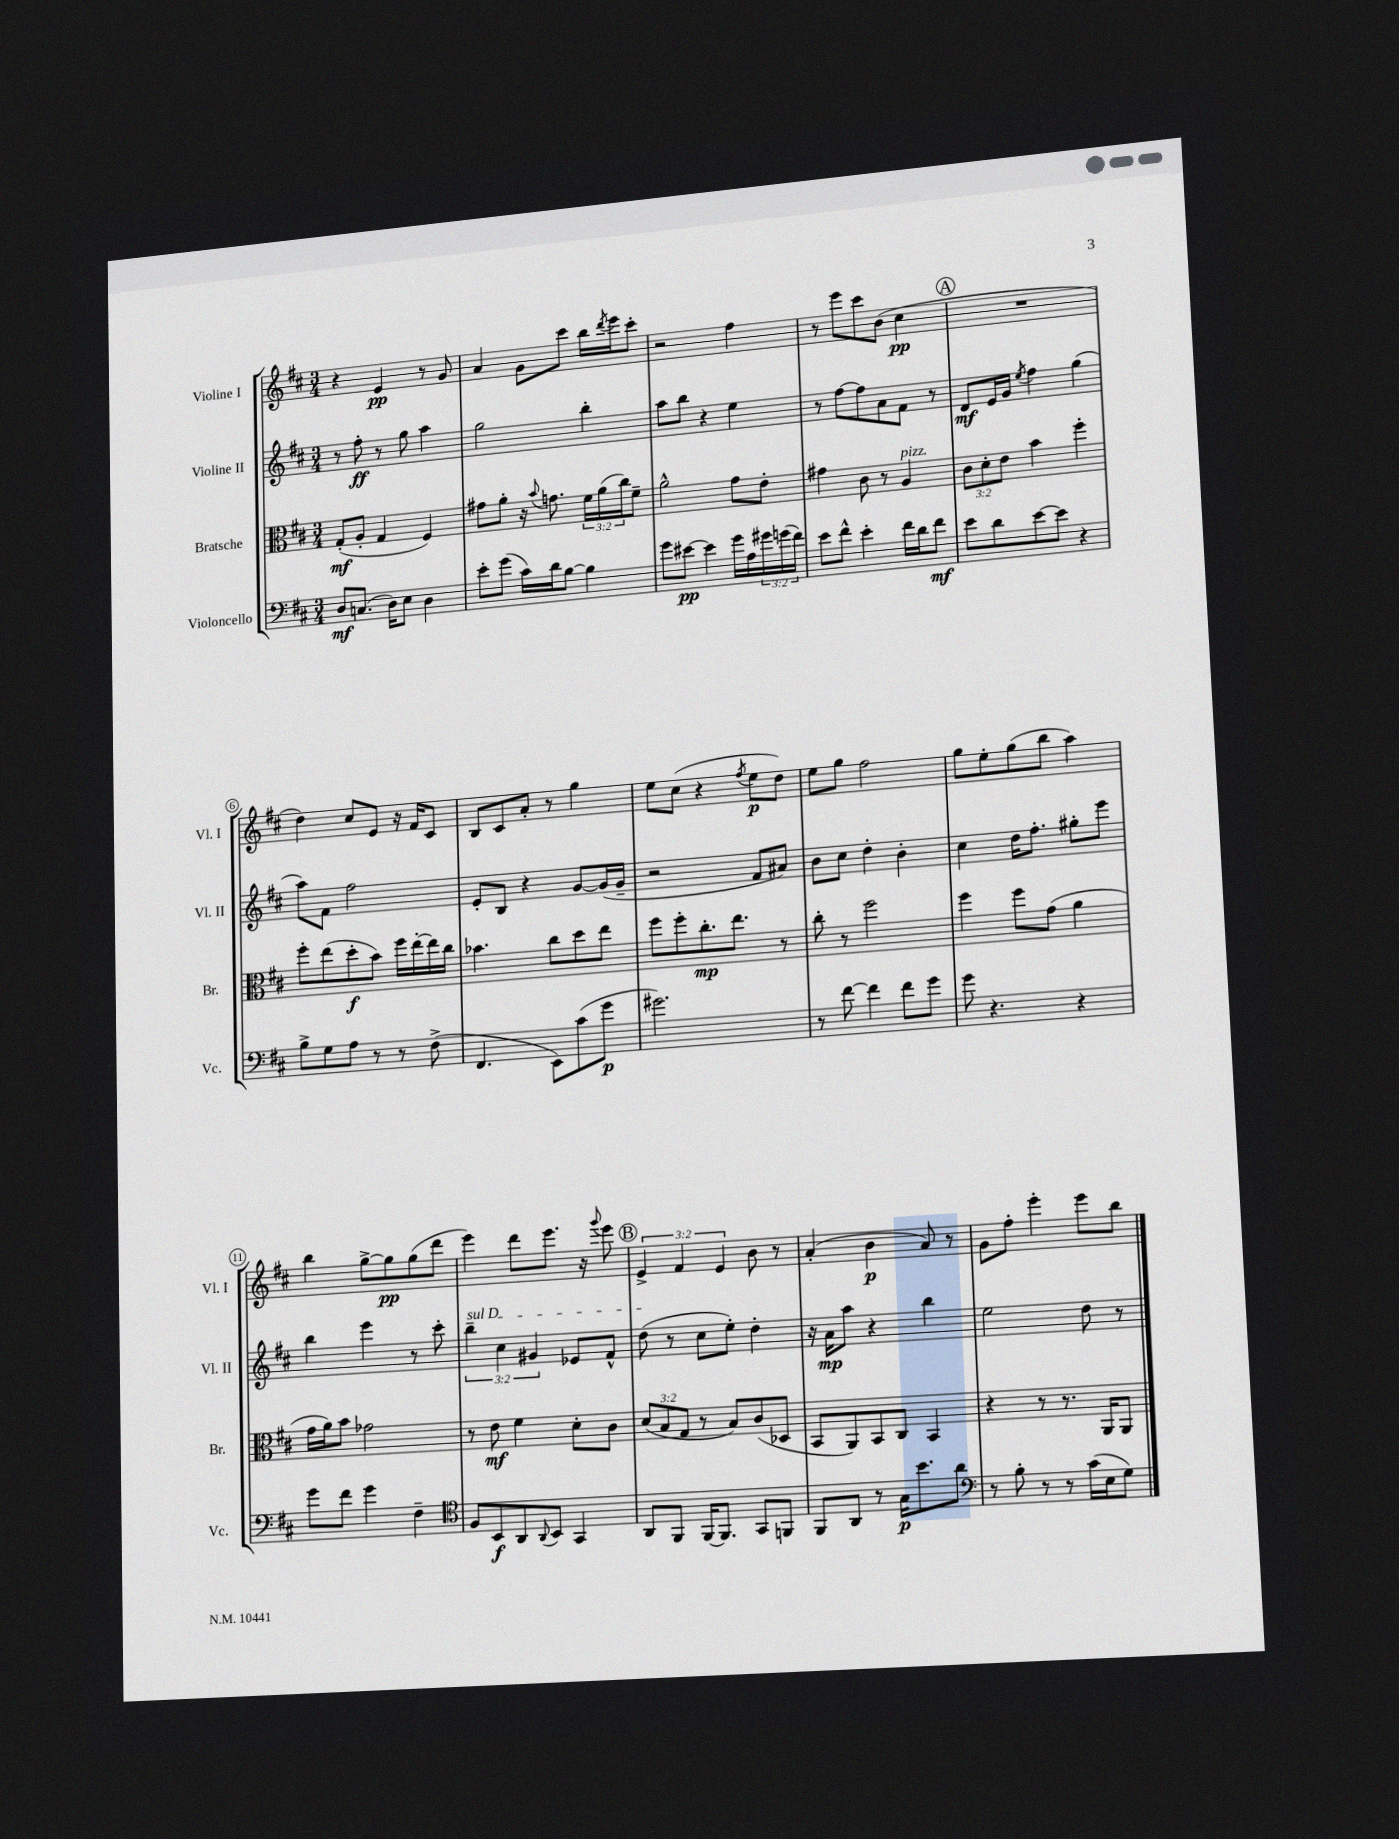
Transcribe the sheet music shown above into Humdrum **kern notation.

**kern	**dynam	**kern	**dynam	**kern	**dynam	**kern	**dynam
*part4	*part4	*part3	*part3	*part2	*part2	*part1	*part1
*staff4	*staff4	*staff3	*staff3	*staff2	*staff2	*staff1	*staff1
*I"Violoncello	*	*I"Bratsche	*	*I"Violine II	*	*I"Violine I	*
*I'Vc.	*	*I'Br.	*	*I'Vl. II	*	*I'Vl. I	*
*clefF4	*	*clefC3	*	*clefG2	*	*clefG2	*
*k[f#c#]	*	*k[f#c#]	*	*k[f#c#]	*	*k[f#c#]	*
*M3/4	*	*M3/4	*	*M3/4	*	*M3/4	*
=1	=1	=1	=1	=1	=1	=1	=1
8D/L	mf	(8G'/L	mf	8r	.	4r	.
(8.Cn/J	.	8A'/J	.	8ff#'\	ff	.	.
.	.	4G/	.	8r	.	4e/	pp
16D\KL)	.	.	.	.	.	.	.
8E\J	.	.	.	8gg\	.	.	.
4D\	.	4F#/)	.	4aa\	.	8r	.
.	.	.	.	.	.	8g/	.
=2	=2	=2	=2	=2	=2	=2	=2
8e'\L	.	8g#X\L	.	2gg\	.	4a/	.
(8g\J	.	8a'\J	.	.	.	.	.
16c#\LL)	.	16r	.	.	.	8g\L	.
.	.	8qqb/	.	.	.	.	.
16d\J	.	8.gn\	.	.	.	.	.
[8B\J	.	.	.	.	.	8ccc#\J	.
4B\]	.	24f#\LL	.	4bb'\	.	16bb\LL	.
.	.	(24a\	.	.	.	.	.
.	.	.	.	.	.	8qddd/	.
.	.	.	.	.	.	16eee\J	.
.	.	24cc#\J)	.	.	.	.	.
.	.	8f#~\J	.	.	.	8ccc#'\J	.
=3	=3	=3	=3	=3	=3	=3	=3
8g\L	.	2a^^\	.	8aa\L	.	2r	.
[8e#X\J	pp	.	.	8bb\J	.	.	.
4e#\]	.	.	.	4r	.	.	.
16g\LL	.	8g\L	.	4ee\	.	4ff#\	.
16A\	.	.	.	.	.	.	.
24g#X\	.	8e'\J	.	.	.	.	.
(24gn\	.	.	.	.	.	.	.
24f#\JJ)	.	.	.	.	.	.	.
=4	=4	=4	=4	=4	=4	=4	=4
8e\L	.	4g#X\	.	8r	.	8r	.
8f#^^\J	.	.	.	[8ff#\L	.	8eee\L	.
4e'\	.	8c#\	.	8ff#\]	.	8ccc#\	.
.	.	8r	.	8a\	.	(8b\J	.
!	!	!LO:TX:a:i:t=pizz.	!	!	!	!	!
16f#\LL	.	4A/	.	8f#\J	.	4cc#\	pp
16d\J	.	.	.	.	.	.	.
8f#\J	mf	.	.	8r	.	.	.
!!LO:REH:place=s1:t=A
=5	=5	=5	=5	=5	=5	=5	=5
8e\L	.	12c#\L	.	8d/L	mf	2.r	.
.	.	12d'\	.	.	.	.	.
8d\	.	.	.	16e/L	.	.	.
.	.	12e\J	.	.	.	.	.
.	.	.	.	16g/JJ	.	.	.
.	.	.	.	8qee/	.	.	.
[8e\	.	4b\	.	4ff#\	.	.	.
8e\J]	.	.	.	.	.	.	.
4r	.	4ff#'\	.	(4gg\	.	.	.
!!LO:LB:g=z
=6	=6	=6	=6	=6	=6	=6	=6
8B^\L	.	8ff#'\L	.	8aa\L)	.	4dd\)	.
8G\	.	(8ee\	.	8f#\J	.	.	.
8A\J	.	8dd'\	f	2ff#\	.	8cc#/L	.
8r	.	8b\J)	.	.	.	8e/J	.
8r	.	16ff#\LL	.	.	.	16r	.
.	.	[16ee'\	.	.	.	16f#/KL	.
(8F#^\	.	16ee\]	.	.	.	8c#/J	.
.	.	16cc#\JJ	.	.	.	.	.
=7	=7	=7	=7	=7	=7	=7	=7
4.FF#/	.	4.b-X\	.	8e'/L	.	8B/L	.
.	.	.	.	8B/J	.	8c#/	.
.	.	.	.	4r	.	8a'/J	.
8EE\L)	.	8cc#\L	.	.	.	8r	.
(8c#\	.	8dd\	.	[8g/L	.	4gg\	.
8g\J	p	8ee\J	.	(16g/L]	.	.	.
.	.	.	.	16g~/JJ	.	.	.
=8	=8	=8	=8	=8	=8	=8	=8
2.g#X\)	.	8ff#\L	.	2r	.	8ee\L	.
.	.	8ff#'\	.	.	.	(8cc#\J	.
.	.	8.cc#'\	mp	.	.	4r	.
.	.	8.ee\J	.	.	.	.	.
.	.	.	.	.	.	8qff#/	.
.	.	.	.	8f#/L	.	8ee\L	p
.	.	8r	.	8a#X/J)	.	8dd\J)	.
=9	=9	=9	=9	=9	=9	=9	=9
8r	.	8cc#'\	.	8b\L	.	8ee\L	.
[8f#\	.	8r	.	8cc#\J	.	8gg\J	.
4f#\]	.	2ff#\	.	4dd'\	.	2ff#\	.
8f#\L	.	.	.	4b'\	.	.	.
8g\J	.	.	.	.	.	.	.
=10	=10	=10	=10	=10	=10	=10	=10
8g\	.	4ff#\	.	4cc#\	.	8gg\L	.
4.r	.	.	.	.	.	8ee'\	.
.	.	8ff#\L	.	16dd\KL	.	(8gg\	.
.	.	.	.	8.ff#'\J	.	.	.
.	.	(8g\J	.	.	.	8bb\J	.
4r	.	4a\	.	8gg#X'\L	.	4aa\)	.
.	.	.	.	8eee\J	.	.	.
!!LO:LB:g=z
=11	=11	=11	=11	=11	=11	=11	=11
8g\L	.	16g\LL	.	4bb\	.	4bb\	.
.	.	16a\J)	.	.	.	.	.
8f#\J	.	8b\J	.	.	.	.	.
4g\	.	2g-X\	.	4eee\	.	[8gg^\L	.
.	.	.	.	.	.	8gg\]	pp
4F#~\	.	.	.	8r	.	(8gg\	.
.	.	.	.	8ccc#'\	.	8ddd\J	.
=12	=12	=12	=12	=12	=12	=12	=12
*clefC4	*	*	*	*	*	*	*
!	!	!	!	!LO:TX:a:i:t=sul D	!	!	!
8F#/L	.	8r	.	6bb~\	.	4eee\)	.
8BB/	f	8e\	mf	.	.	.	.
.	.	.	.	6cc#\	.	.	.
8AA/	.	4f#\	.	.	.	8ddd\L	.
.	.	.	.	6g#X/	.	.	.
8qqAA/	.	.	.	.	.	.	.
8BB/J	.	.	.	.	.	8.eee\J	.
4GG/	.	8d'\L	.	8e-X/L	.	.	.
.	.	.	.	.	.	16r	.
.	.	.	.	.	.	8qqggg/	.
.	.	8c#\J	.	8f#^^/J	.	8eee\	.
!!LO:REH:place=s1:t=B
=13	=13	=13	=13	=13	=13	=13	=13
8AA/L	.	(12d/L	.	(8dd\	.	6e^/	.
.	.	12B/	.	.	.	.	.
8FF#/J	.	.	.	8r	.	.	.
.	.	12G/J	.	.	.	6f#/	.
[16FF#/KL	.	8r	.	8cc#\L	.	.	.
8.FF#/J]	.	.	.	.	.	.	.
.	.	.	.	.	.	6e/	.
.	.	8B/L)	.	8ee'\J)	.	.	.
8GG/L	.	(8c#/	.	4dd'\	.	8b\	.
8FFn/J	.	8D-X/J	.	.	.	8r	.
=14	=14	=14	=14	=14	=14	=14	=14
8FF#/L	.	8BB/L	.	16r	.	(4a'/	.
.	.	.	.	16a\KL	mp	.	.
8AA/J	.	8AA/)	.	8aa\J	.	.	.
8r	.	8BB/	.	4r	.	4b\	p
16G\KL	p	8C#/J	.	.	.	.	.
8.b\	.	.	.	.	.	.	.
.	.	4BB/	.	4bb\	.	8a/)	.
8a\J	.	.	.	.	.	8r	.
=15	=15	=15	=15	=15	=15	=15	=15
*clefF4	*	*	*	*	*	*	*
8r	.	4r	.	2ee\	.	8g\L	.
8B'\	.	.	.	.	.	8ff#'\J	.
8r	.	8r	.	.	.	4eee'\	.
8r	.	8.r	.	.	.	.	.
(16c#\LL	.	.	.	8dd\	.	8eee\L	.
16E\J	.	16AA/KL	.	.	.	.	.
8G\J)	.	8AA/J	.	8r	.	8bb\J	.
==	==	==	==	==	==	==	==
*-	*-	*-	*-	*-	*-	*-	*-
